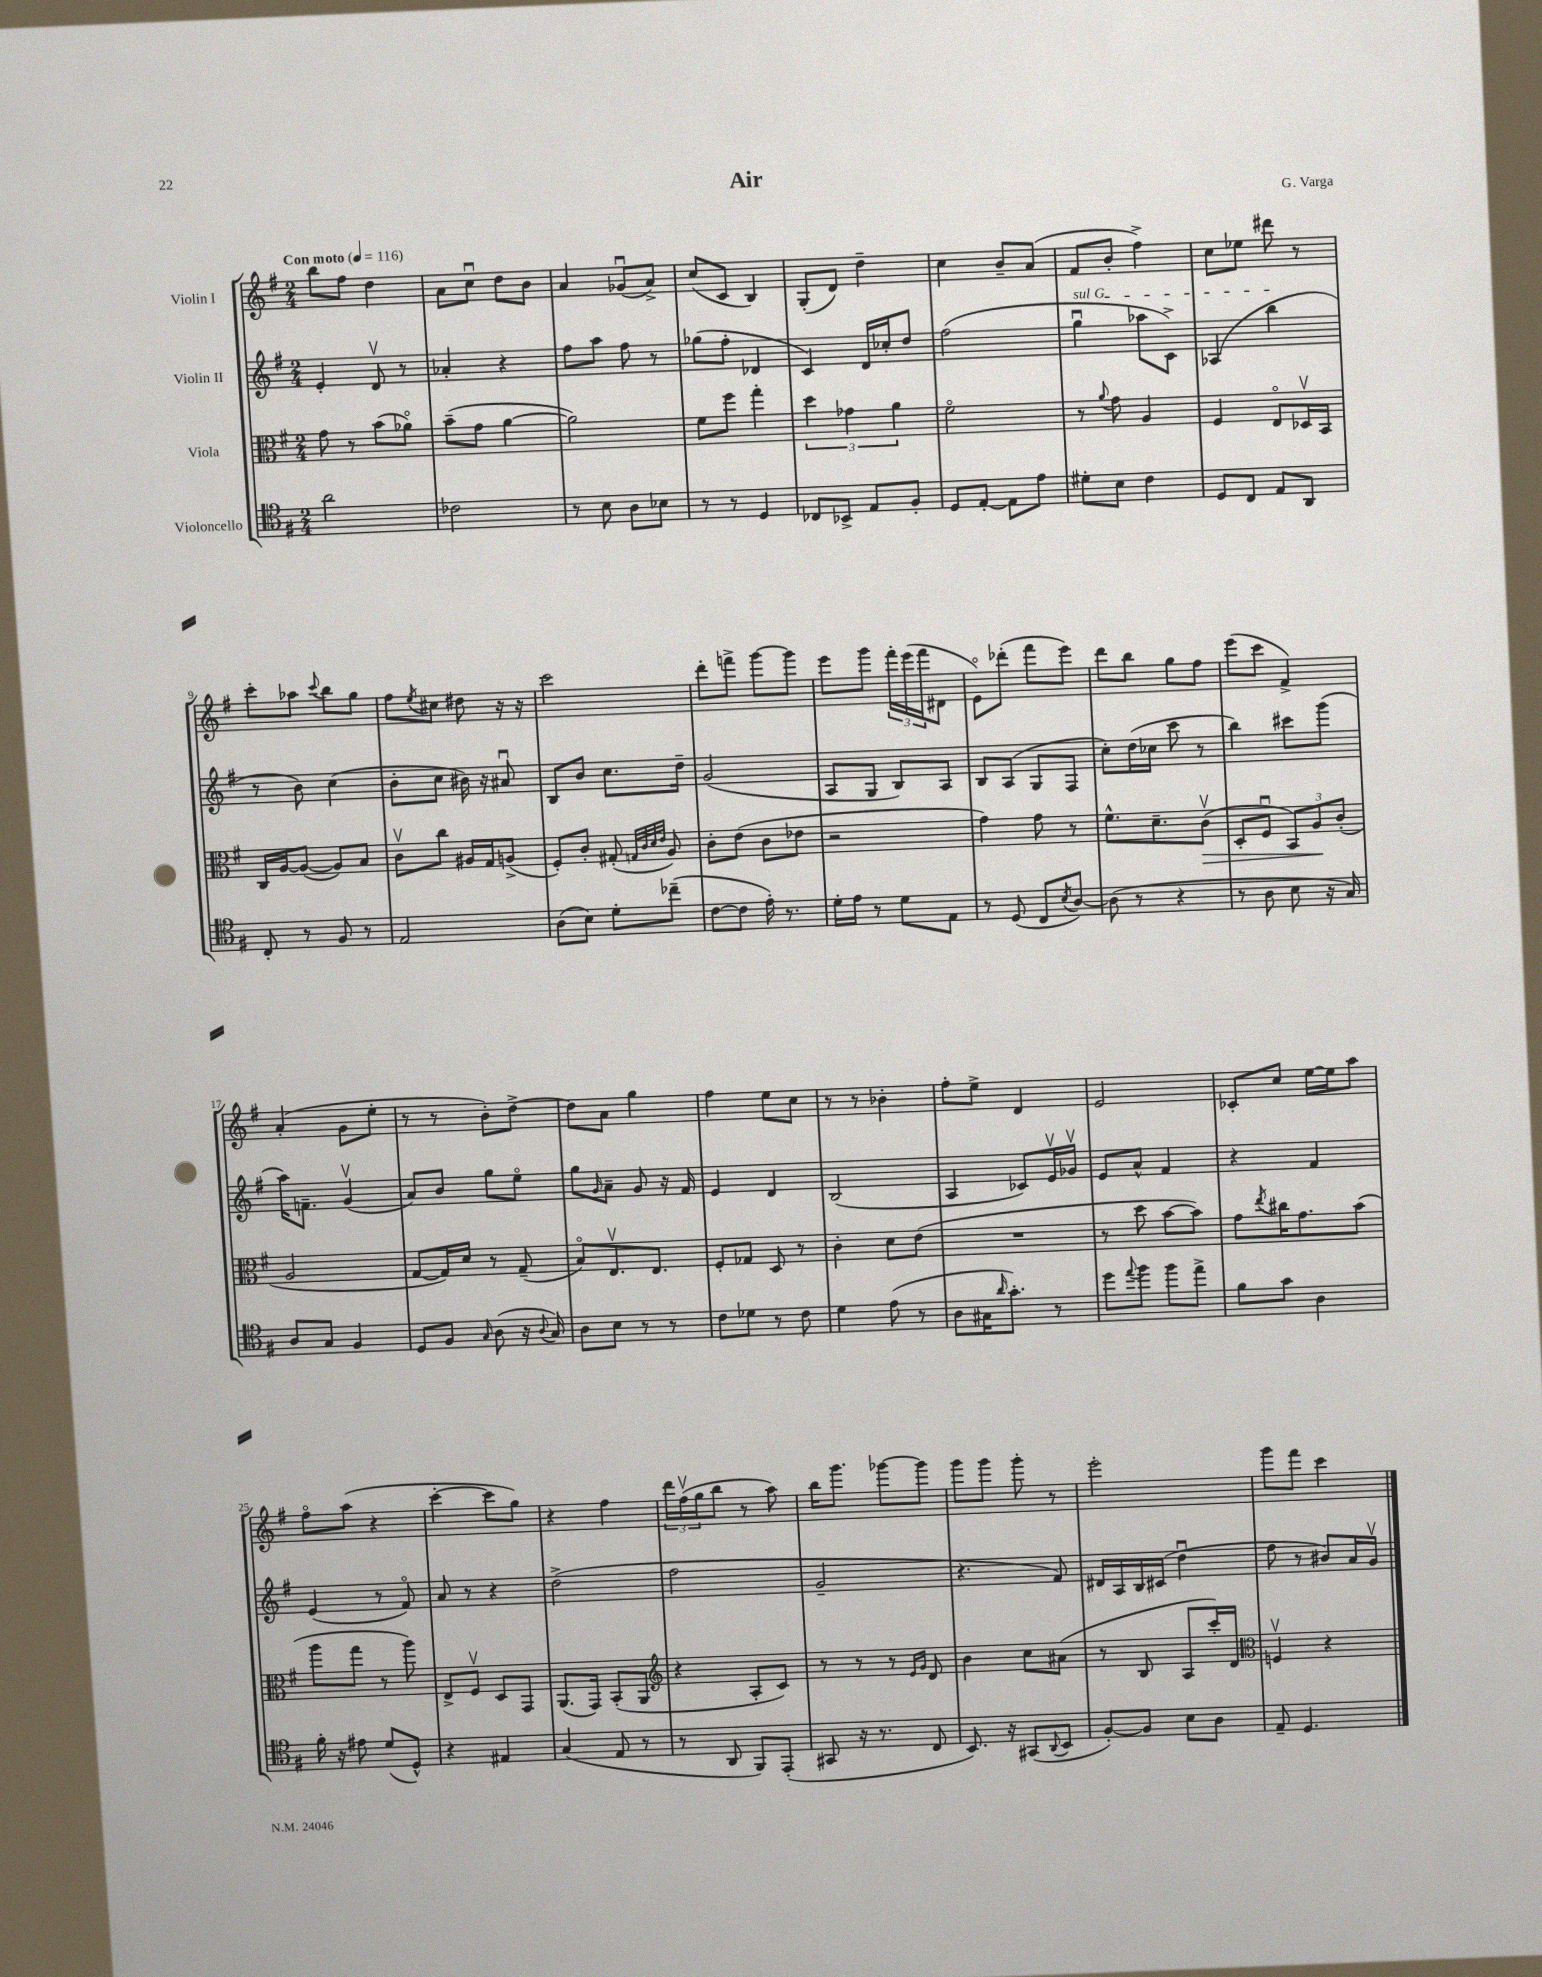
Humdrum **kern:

**kern	**kern	**kern	**kern
*staff4	*staff3	*staff2	*staff1
*clefC4	*clefC3	*clefG2	*clefG2
*k[f#]	*k[f#]	*k[f#]	*k[f#]
*M2/4	*M2/4	*M2/4	*M2/4
*MM116	*MM116	*MM116	*MM116
2a	8g	4e'	8bb
.	8r	.	8ff#
.	(8b	8dv	4dd
.	8a-o)	8r	.
=	=	=	=
2c-	(8b~	4a-'	8a
.	8g	.	8ccu
.	[4a	4r	8dd
.	.	.	8b
=	=	=	=
8r	2a])	8ff#	4a
8B	.	8aa	.
8A	.	8ff#	(8g-u
8B-	.	8r	8a^)
=	=	=	=
8r	8f#	(8gg-	(8cc
8r	8ff#	8ff#'	8c
4D	4gg'	4d-	4B)
=	=	=	=
8C-	6dd	4c)	(8G'
8BB-^	.	.	8d)
.	6g-	.	.
8E	.	16d	4dd~
.	.	16cc-'	.
.	6a	.	.
8F#'	.	8dd	.
=	=	=	=
8D	2f#o	(2ff#	4cc
[8E'	.	.	.
8E]	.	.	8b~
8e	.	.	(8a
=	=	=	=
8d#'	8r	4ggu	8f#
.	8qqa	.	.
8B	8g	.	8b'
4c	4A	8aa-	4ff#^)
.	.	8c^)	.
=	=	=	=
8D	4F#	(4A-	8cc
8C	.	.	8ee-
8E	8Eo	4bb	8ddd#
8AA	16D-v	.	8r
.	16BB	.	.
=	=	=	=
8C'	16C	8r	8ccc'
.	[16A	.	.
8r	(8A_	8b)	8aa-
.	.	.	8qqccc
8F#	8A])	(4cc	8bb
8r	8B	.	8gg
=	=	=	=
2E	8cv	8b'	8ff#
.	.	.	8qee
.	8cc	8cc	8cc#
.	16A#	16b#)	8dd#
.	16G	16r	.
.	(8A^	8a#u	16r
.	.	.	16r
=	=	=	=
(8A	8F#')	8B	2ccc
8B)	8c'	8b	.
8d'	(8G#'	8.cc	.
.	32qqG	.	.
.	32qqc	.	.
.	32qqd	.	.
.	32qqe	.	.
(8cc-~	8A)	.	.
.	.	16dd~	.
=	=	=	=
[8c	8c'	(2g	8ddd'
8c]	(8e	.	8fff^
16e')	8c	.	[8ggg
8.r	.	.	.
.	8e-	.	8ggg]
=	=	=	=
16d'	2r	8A	8eee
16e	.	.	.
8r	.	8G	8ggg
8d	.	8B)	24fff#'
.	.	.	(24eee
.	.	.	24fff#
8E	.	8A	8d#
=	=	=	=
8r	4g)	8B	8eo)
(8D	.	(8A	(8ddd-'
8C	8g	8G	8fff#
8qB	.	.	.
[8A)	8r	8F#	8eee)
=	=	=	=
(8A]	8.f#^^	8cc')	8ddd
8r	.	(16dd	8bb
.	8.d~	16cc-	.
4r	.	8ccc	8gg
.	(8cv	8r	8ff#
=	=	=	=
8r	8D'	4bb)	(8eee
8A	8F#u	.	8ccc
8B	12BB)	8ccc#	4f#^)
.	12A	.	.
16r	.	(8ggg	.
.	(12c'	.	.
16G)	.	.	.
=	=	=	=
8A	2A	16aa)	(4a'
.	.	8.f~	.
8G	.	.	.
4F#	.	(4gv	8g
.	.	.	8ee'
=	=	=	=
8D	[8G	8a)	8r
8F#	16G])	8b	8r
.	16d	.	.
16qqG	.	.	.
(8A	8r	8gg	8b')
16r	(8G~	8eeo	[8dd^
8qqA	.	.	.
16G)	.	.	.
=	=	=	=
8A	8Bo)	8gg	8dd]
.	.	16qqg	.
8B	8.Ev	8a~	8a
8r	.	8g	4gg
.	8.E	.	.
8r	.	16r	.
.	.	16f#	.
=	=	=	=
8c	8F#'	4e	4ff#
8d-	8G-	.	.
8r	8D	4d	8ee
8c	8r	.	8cc
=	=	=	=
4d	4c'	(2B	8r
.	.	.	8r
(8e	8d	.	4b-'
8r	(8e	.	.
=	=	=	=
8A	2r	4A	8ff#'
16G#	.	.	8ee^
16qqa	.	.	.
8.g')	.	.	.
.	.	8c-)	4d
8r	.	16ev	.
.	.	16g-v	.
=	=	=	=
8dd	8r	8e	2e
8qqee	.	.	.
8ff#	8dd	8a^^	.
8ff#	[8b	4f#	.
8ee^	8b])	.	.
=	=	=	=
8f#	8g	4r	8c-'
.	8qee	.	.
8g	16cc#	.	8cc
.	8.g	.	.
4A	.	4f#	[16ee
.	.	.	16ee]
.	(8b	.	8aa
=	=	=	=
16f#'	8aa	(4e	8ff#o
16r	.	.	.
8e#	8gg	.	(8aa
(8d	8r	8r	4r
8D^^)	8aa)	8f#o)	.
=	=	=	=
4r	8E^	8a	[4ccc'
.	8F#v	8r	.
4E#	8D	4r	8ccc]
.	8GG	.	8gg)
=	=	=	=
(4G	(8.AA	(2dd^	4r
.	16GG)	.	.
8E	(8BB'	.	4ff#
8r	8AA	.	.
=	=	=	=
*	*clefG2	*	*
8r	4r	2ff#	24ddd
.	.	.	(24ff#v
.	.	.	24gg
8AA	.	.	8bb
8FF#)	8A'	.	8r
(8EE'	8c)	.	8aa)
=	=	=	=
8GG#	8r	2g~	16bb
.	.	.	8.ggg
16r	8r	.	.
8.r	.	.	.
.	8r	.	[8ggg-
.	16qqe	.	.
.	16qqg	.	.
8C	8d	.	8ggg-]
=	=	=	=
8.BB)	4b	4.r	8ggg
.	.	.	8ggg
16r	.	.	.
(8GG#	8cc	.	8ggg'
8qqAA	.	.	.
8BB	(8a#	8f#)	8r
=	=	=	=
[8F#')	8r	16d#	2eee'
.	.	16A	.
8F#]	8B	16B	.
.	.	(16c#	.
8B	8A	4ddu	.
8A	16ccc')	.	.
.	16d	.	.
=	=	=	=
*	*clefC3	*	*
8E~	4Fv	8ff#	8ggg
4.D	.	8r	8fff#
.	4r	8b#)	4ccc
.	.	16a	.
.	.	16gv	.
==	==	==	==
*-	*-	*-	*-
